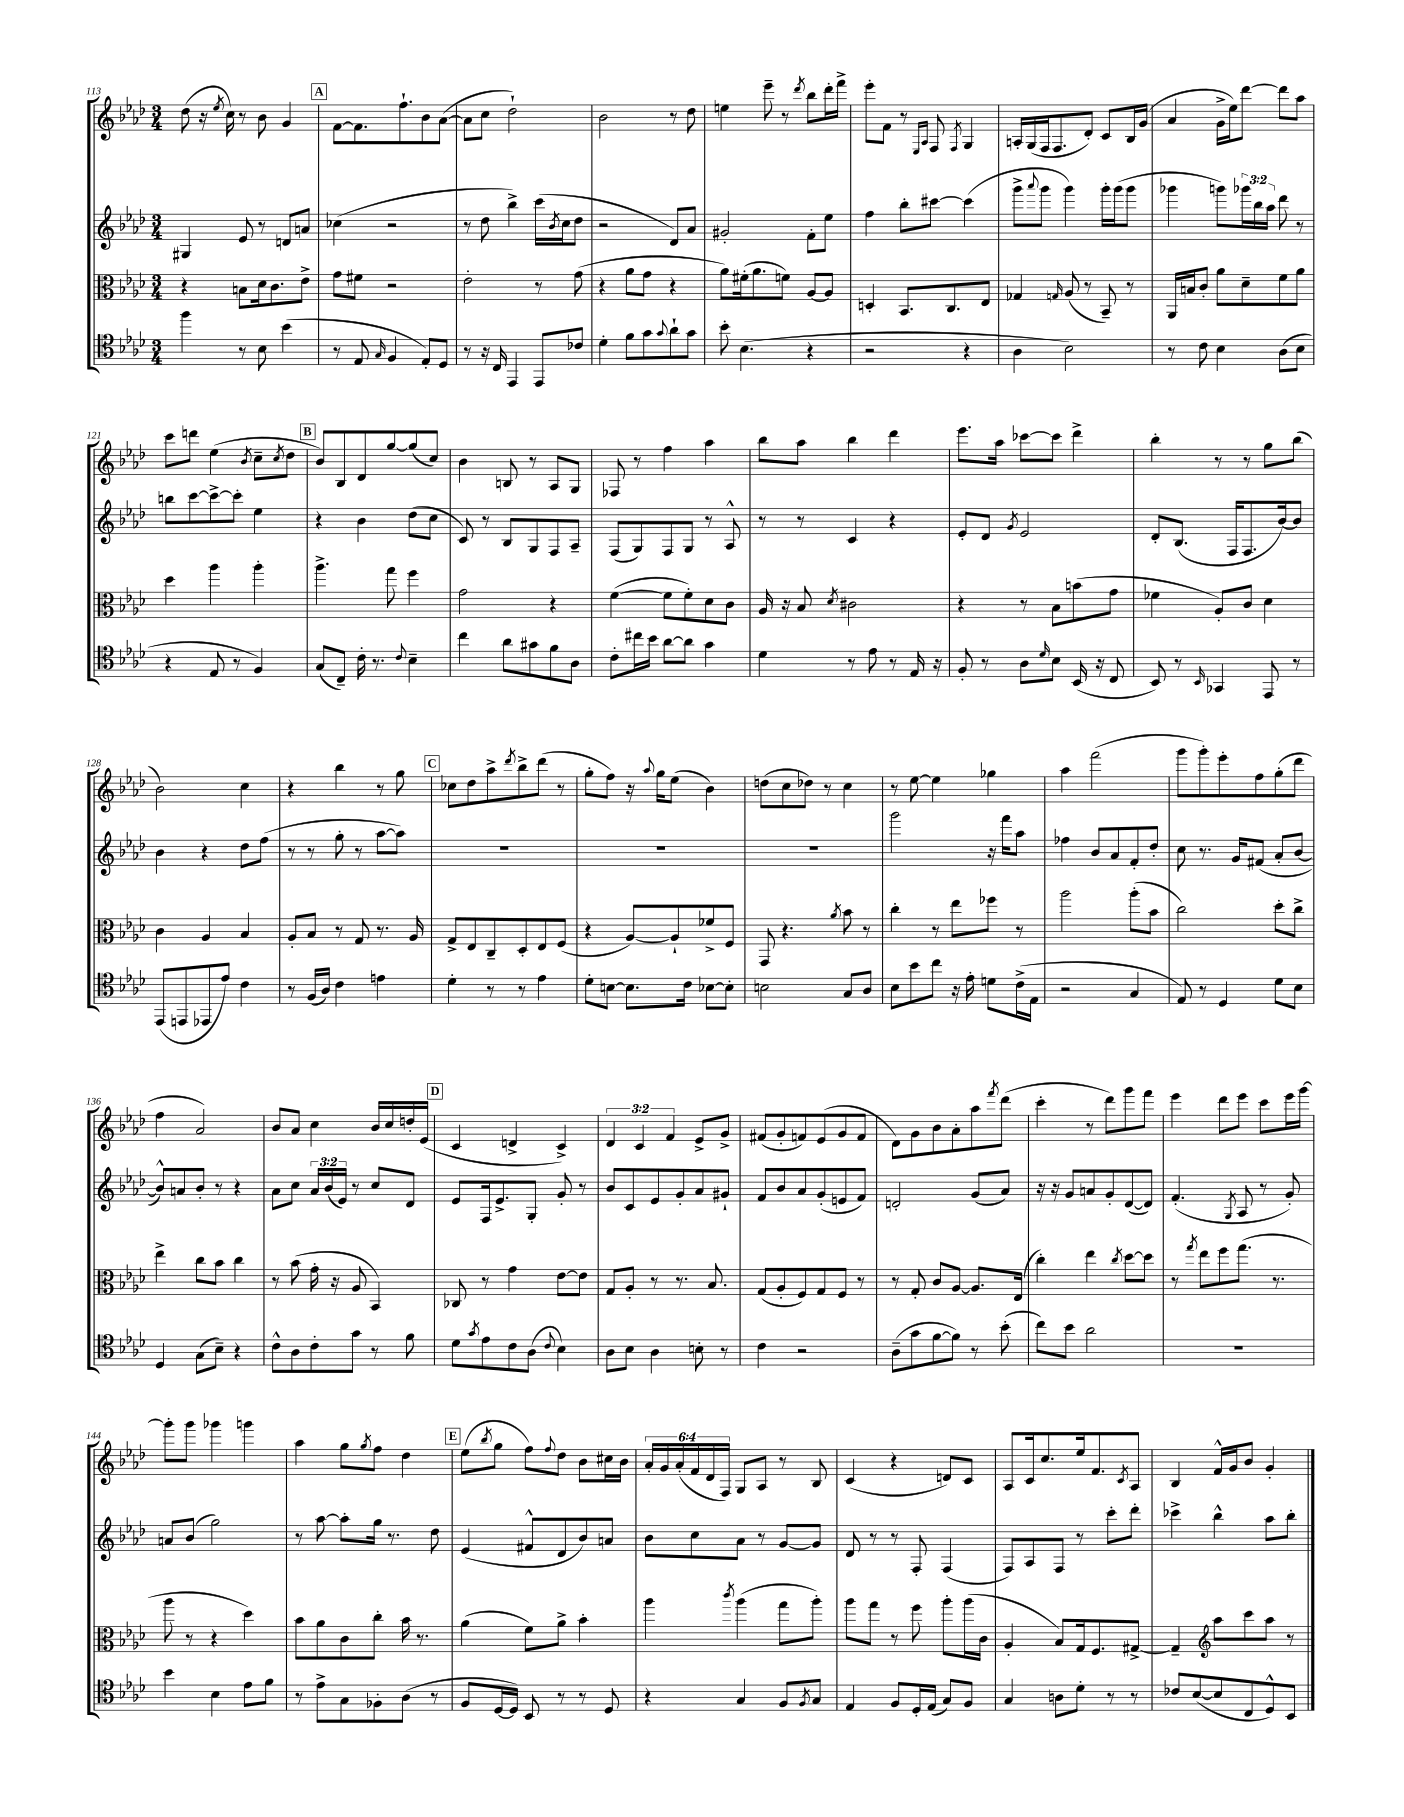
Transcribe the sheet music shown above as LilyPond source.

<<
\new StaffGroup <<
\new Staff = "s0" {
    \clef treble \key aes \major \numericTimeSignature \time 3/4 \override Staff.TupletNumber.text = #tuplet-number::calc-fraction-text
    des''8( r16 \acciaccatura { ees''8 } c''16) r8 bes'8 g'4 |
    \mark \markup { \box "A" } f'8~ f'8. f''8.-! bes'8 aes'8~( |
    aes'8 c''8 des''2-!) |
    bes'2 r8 des''8 |
    e''4 ees'''8-- r8 \acciaccatura { des'''8 } bes''8 des'''16-. f'''16-> |
    ees'''8-. f'8 r8 \grace { ees16 aes16 } f8 \acciaccatura { f8 } g4 |
    a16-. g16( f16 f8. des'8-.) c'8 bes16 g'16( |
    aes'4 g'16-> ees''16) des'''8~ des'''8 aes''8 |
    c'''8 d'''8 ees''4( \acciaccatura { bes'8 } c''8-- \acciaccatura { c''8 } des''8 |
    \mark \markup { \box "B" } bes'8) bes8 des'8 g''8~ g''8( c''8) |
    bes'4 b8 r8 aes8 g8 |
    fes8 r8 f''4 aes''4 |
    bes''8 aes''8 bes''4 des'''4 |
    ees'''8. aes''16 ces'''8~ ces'''8 des'''4-> |
    bes''4-. r8 r8 g''8 bes''8( |
    bes'2) c''4 |
    r4 bes''4 r8 g''8 |
    \mark \markup { \box "C" } ces''8 des''8 aes''8-> \acciaccatura { des'''8 } bes''8-> des'''8( r8 |
    g''8-. f''8) r16 \appoggiatura { aes''8 } g''16 ees''8( bes'4) |
    d''8( c''8 des''8) r8 c''4 |
    r8 ees''8~ ees''4 ges''4 |
    aes''4 f'''2( |
    g'''8 g'''8-.) ees'''8-. f''8 g''8-.( des'''8 |
    f''4 aes'2) |
    bes'8 aes'8 c''4 bes'16 c''16 d''16-. ees'16( |
    \mark \markup { \box "D" } c'4 d'4-> c'4->) |
    \tuplet 3/2 { des'4 c'4 f'4 } ees'8-> g'8-> |
    fis'8( g'8-. f'8) ees'8( g'8 f'8 |
    des'8) g'8 bes'8 aes'8-. aes''8 \acciaccatura { f'''8 } des'''8( |
    c'''4-. r8 des'''8) g'''8 f'''8 |
    ees'''4 des'''8 ees'''8 c'''8 ees'''16 g'''16~ |
    g'''8-. g'''8 ges'''4 g'''4 |
    aes''4 g''8 \acciaccatura { g''8 } f''8 des''4 |
    \mark \markup { \box "E" } ees''8( \acciaccatura { bes''8 } g''8 f''8) \appoggiatura { f''8 } des''8 bes'8 cis''16 bes'16 |
    \tuplet 6/4 { aes'16-. g'16 aes'16-.( f'16 des'16 f16) } g8 aes8 r8 bes8 |
    c'4( r4 d'8) c'8 |
    aes8 c'16 c''8. ees''16 f'8. \acciaccatura { c'8 } aes8 |
    bes4 f'16-^ g'16 bes'8 g'4-. \bar "|." |
}
\new Staff = "s1" {
    \clef treble \key aes \major \numericTimeSignature \time 3/4 \override Staff.TupletNumber.text = #tuplet-number::calc-fraction-text
    gis4 ees'8 r8 d'8 a'8 |
    \mark \markup { \box "A" } ces''4( r2 |
    r8 des''8 bes''4->) c'''16( \acciaccatura { bes'8 } c''16 des''8 |
    r2 des'8) aes'8 |
    gis'2-. f'8-. ees''8 |
    f''4 bes''8-. cis'''8~ cis'''4( |
    g'''8-> \appoggiatura { aes'''8 } g'''8 g'''4) g'''16-. g'''16( g'''8 |
    ges'''4 g'''8) \tuplet 3/2 { ges'''16 bes''16 aes''16 } des'''8 r8 |
    b''8 c'''8~ c'''8~-> c'''8-. ees''4 |
    \mark \markup { \box "B" } r4 bes'4 des''8( c''8 |
    c'8) r8 bes8 g8 f8 aes8-- |
    f8( g8) f8 g8 r8 aes8-^ |
    r8 r8 c'4 r4 |
    ees'8-. des'8 \acciaccatura { g'8 } ees'2 |
    des'8-. bes8.( f16 f8. bes'16~) bes'8 |
    bes'4 r4 des''8 f''8( |
    r8 r8 g''8-. r8 aes''8~ aes''8) |
    \mark \markup { \box "C" } R2. |
    R2. |
    R2. |
    g'''2 r16 f'''16 aes''8 |
    fes''4 bes'8 aes'8 f'8-. des''8-. |
    c''8 r8. g'16 fis'8( aes'8-. bes'8~ |
    bes'8-^) a'8 bes'8-. r8 r4 |
    aes'8 c''8 \tuplet 3/2 { aes'16 bes'16( ees'16) } r8 c''8 des'8 |
    \mark \markup { \box "D" } ees'8 f16 ees'8.-> g8-. g'8-. r8 |
    bes'8 c'8 ees'8 g'8-. aes'8 gis'8-! |
    f'8 bes'8 aes'8 g'8-.( e'8 f'8) |
    d'2-. g'8( aes'8) |
    r16 r16 g'8 a'8 g'8-. des'8~( des'8) |
    f'4.-.( \acciaccatura { g8 } aes8 r8 g'8-.) |
    a'8 bes'8( g''2) |
    r8 aes''8~ aes''8-. g''16 r8. des''8 |
    \mark \markup { \box "E" } ees'4( fis'8-^ des'8 bes'8) a'8 |
    bes'8 c''8 aes'8 r8 g'8~ g'8 |
    des'8 r8 r8 f8-. f4( |
    f8) aes8 f8 r8 c'''8-. des'''8-. |
    ces'''4-> bes''4-^ aes''8 bes''8-. \bar "|." |
}
\new Staff = "s2" {
    \clef alto \key aes \major \numericTimeSignature \time 3/4
    r4 b8 des'16 c'8. ees'8-> |
    \mark \markup { \box "A" } g'8 fis'8 r2 |
    ees'2-. r8 g'8( |
    r4 aes'8 g'8 r4 |
    aes'8) fis'16-.( aes'8. f'8) aes8~ aes8 |
    d4-. bes,8. c8. ees8 |
    ges4 \grace { g16 } aes8( r8 bes,8--) r8 |
    aes,16 b16 c'8-. aes'8 des'8-- f'8 aes'8 |
    des''4 aes''4 aes''4-. |
    \mark \markup { \box "B" } aes''4.-> g''8 f''4 |
    g'2 r4 |
    f'4~( f'8 f'8-.) des'8 c'8 |
    aes16 r16 bes8 \acciaccatura { des'8 } cis'2 |
    r4 r8 bes8 b'8( g'8 |
    fes'4 aes8-.) c'8 des'4 |
    c'4 aes4 bes4 |
    aes8-. bes8 r8 g8 r8. aes16 |
    \mark \markup { \box "C" } g8-> ees8 c8-- des8-. ees8 f8( |
    r4 aes8~) aes8-! fes'8-> f8 |
    g,8 r4. \acciaccatura { aes'8 } bes'8 r8 |
    c''4-. r8 ees''8 fes''8 r8 |
    aes''2 aes''8-.( bes'8 |
    c''2) des''8-. c''8-> |
    ees''4-> c''8 bes'8 c''4 |
    r8 bes'8( g'16-. r16 aes8 bes,4) |
    \mark \markup { \box "D" } ces8 r8 g'4 ees'8~ ees'8 |
    g8 aes8-. r8 r8. bes8. |
    g8( aes8-. f8) g8 f8 r8 |
    r8 g8-. c'8 aes8~ aes8. ees16( |
    c''4-.) ees''4 \acciaccatura { c''8 } des''8~ des''8 |
    r8 \acciaccatura { g''8 } ees''8 f''8 g''8.( r8. |
    aes''8 r8 r4 des''4) |
    bes'8 aes'8 c'8 c''8-. bes'16 r8. |
    \mark \markup { \box "E" } aes'4( f'8) aes'8-> bes'4-. |
    aes''4 \acciaccatura { c'''8 } aes''4( g''8 aes''8-.) |
    aes''8 g''8 r8 f''8 aes''8-. aes''16( c'16 |
    aes4-. bes8) g16 f8. gis8~-> |
    gis4-- \clef treble aes''8 c'''8 aes''8 r8 \bar "|." |
}
\new Staff = "s3" {
    \clef tenor \key aes \major \numericTimeSignature \time 3/4
    f''4 r8 bes8 bes'4( |
    \mark \markup { \box "A" } r8 ees8 \grace { g16 } f4 ees8-.) des8 |
    r8 r16 c16 ees,4 ees,8 ces'8 |
    des'4-. f'8 g'8 \appoggiatura { g'8 } aes'8-! g'8 |
    bes'8-. bes4.( r4 |
    r2 r4 |
    aes4 bes2) |
    r8 c'8 bes4 aes8( bes8 |
    r4 ees8 r8 f4) |
    \mark \markup { \box "B" } g8( c8--) c'16-. r8. \appoggiatura { c'8 } bes4-- |
    c''4 aes'8 gis'8 f'8 aes8 |
    c'8-. cis''16 bes'16 aes'8~ aes'8 g'4 |
    des'4 r8 ees'8 r8 ees16 r16 |
    f8-. r8 aes8 \grace { des'16 } bes8 bes,16( r16 c8 |
    bes,8) r8 \grace { bes,16 } ges,4 ees,8 r8 |
    ees,8( e,8 ees,8 ees'8) c'4 |
    r8 f16( aes16) c'4 e'4 |
    \mark \markup { \box "C" } des'4-. r8 r8 ees'4 |
    des'8-. b8~ b8. c'16 bes8~ bes8-. |
    b2 g8 aes8 |
    bes8 bes'8 c''8 r16 ees'16-. d'8 c'16->( ees16 |
    r2 g4 |
    ees8) r8 des4 des'8 bes8 |
    des4 g8( bes8--) r4 |
    c'8-^ aes8 c'8-. g'8 r8 f'8 |
    \mark \markup { \box "D" } des'8 \acciaccatura { g'8 } ees'8 c'8 aes8( \appoggiatura { c'8 } bes4) |
    aes8 bes8 aes4 b8-. r8 |
    c'4 r2 |
    aes8--( g'8 f'8~ f'8) r8 bes'8-.( |
    c''8) bes'8 aes'2 |
    R2. |
    bes'4 bes4 ees'8 f'8 |
    r8 ees'8-> g8 fes8-. aes8( r8 |
    \mark \markup { \box "E" } f8 des16~ des16) bes,8 r8 r8 des8 |
    r4 g4 f8 \acciaccatura { f8 } g8 |
    ees4 f8 des16-. ees16( g8) f8 |
    g4 a8 des'8-. r8 r8 |
    ces'8 bes8~( bes8 c8 des8-^) bes,8 \bar "|." |
}
>>
>>
\layout { \context { \Score currentBarNumber = #113 } }
